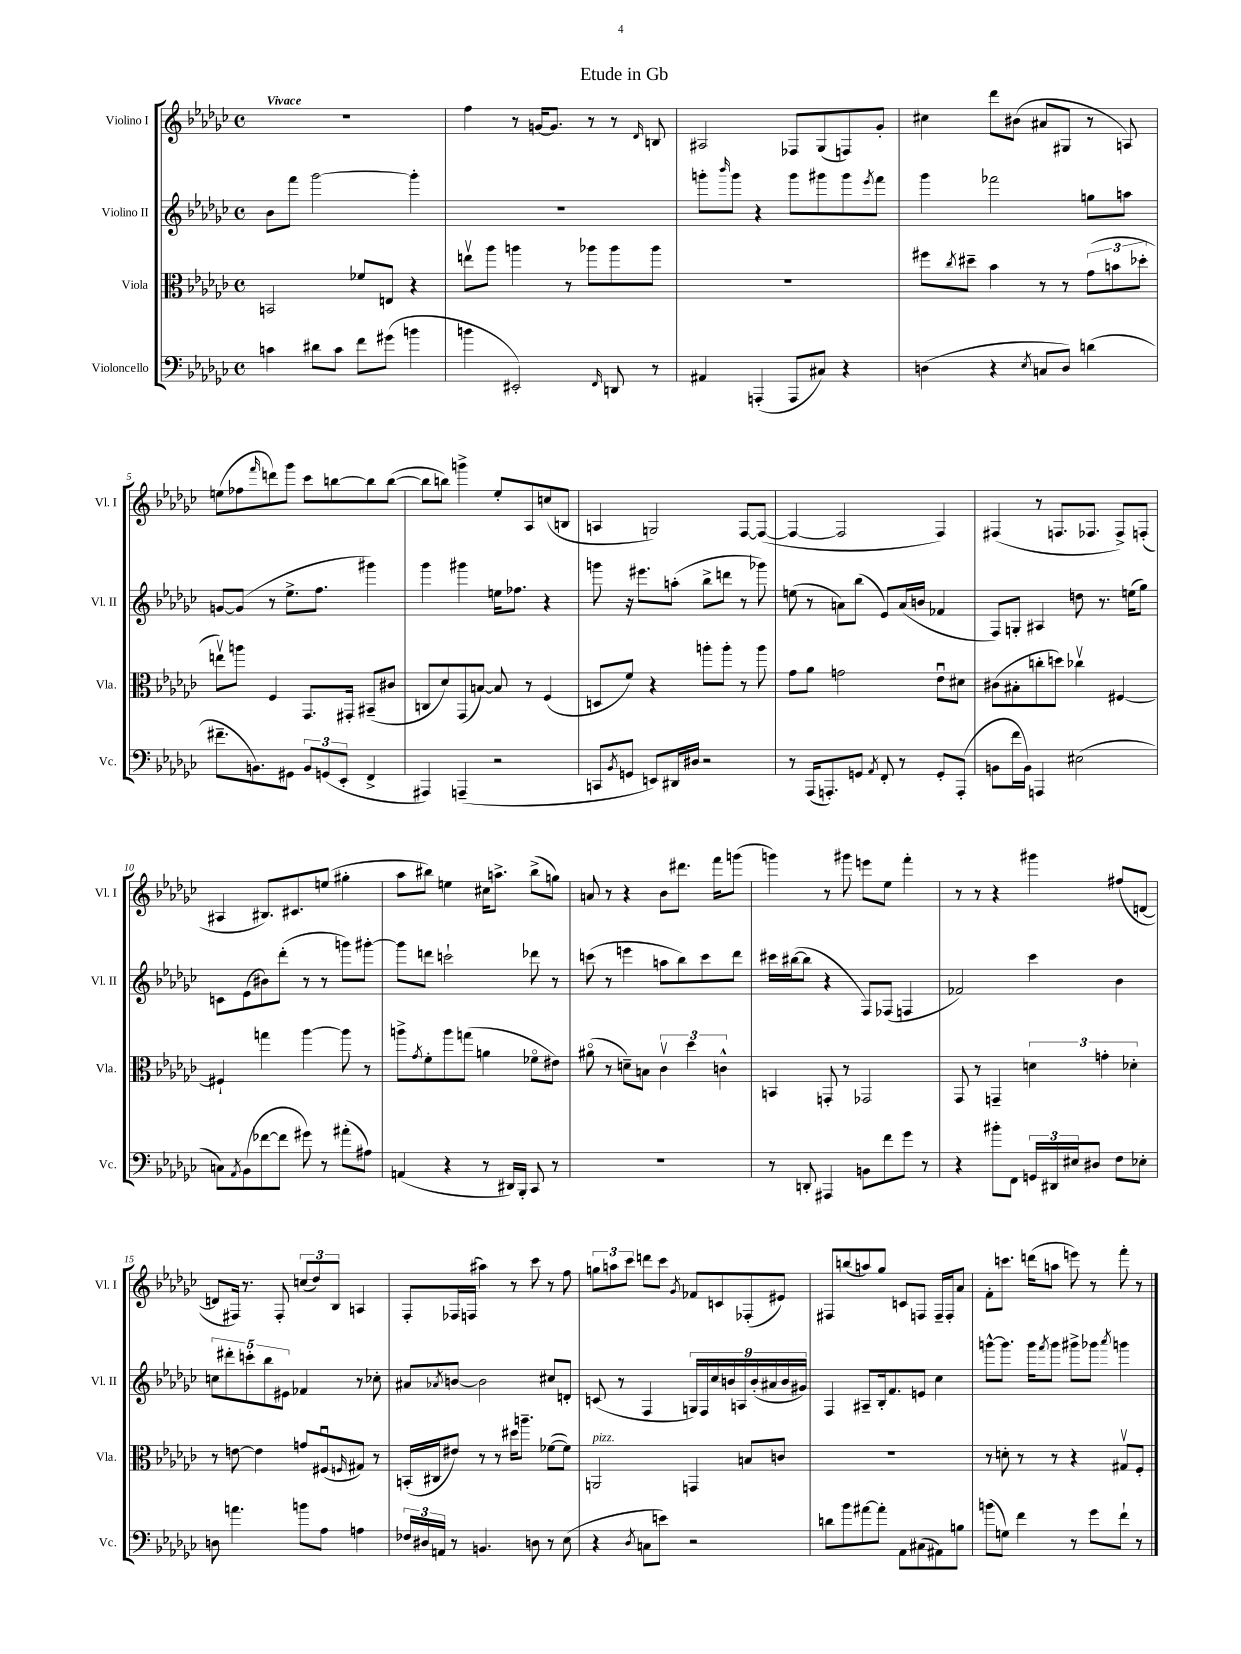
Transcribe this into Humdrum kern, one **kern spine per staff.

**kern	**kern	**kern	**kern
*staff4	*staff3	*staff2	*staff1
*clefF4	*clefC3	*clefG2	*clefG2
*k[b-e-a-d-g-c-]	*k[b-e-a-d-g-c-]	*k[b-e-a-d-g-c-]	*k[b-e-a-d-g-c-]
*M4/4	*M4/4	*M4/4	*M4/4
*met(c)	*met(c)	*met(c)	*met(c)
4c	2BB	8b-	1r
.	.	8fff	.
8d#	.	[2ggg-	.
8c	.	.	.
8f	8f-	.	.
(8g#	8E	.	.
4b	4r	4ggg-']	.
=	=	=	=
4b	8eev	1r	4ff
.	8aa-	.	.
2EE#')	4aa	.	8r
.	.	.	[16g
.	.	.	8.g]
.	8r	.	.
.	8aa-	.	8r
16qqFF	.	.	.
8DD	8aa-	.	8r
.	.	.	16qqd-
8r	8aa-	.	8B
=	=	=	=
4AA#	1r	8ggg'	2A#
.	.	16qqbbb-	.
.	.	8ggg	.
(4AAA'	.	4r	.
8AAA	.	8ggg	8F-
8C#)	.	8ggg#	(8G-
4r	.	8ggg#	8F)
.	.	8qeee-	.
.	.	8fff	8g-'
=	=	=	=
(4D	8ff#	4ggg-	4cc#
.	8qcc-	.	.
.	8dd#~	.	.
4r	4b-	2fff-	8ddd-
.	.	.	(8b#
8qE-	.	.	.
8C	8r	.	8a#
8D)	8r	.	8G#
(4d	(12g-	8gg	8r
.	12b	.	.
.	.	8aa	8A)
.	12dd-'	.	.
=	=	=	=
8.f#~	8eev)	[8g	(8ee
.	8aa	(8g]	8ff-
8.BB)	.	.	.
.	.	.	16qqfff
.	4F	8r	8ddd)
8GG#	.	8.ee-^	8ggg-
12BB	8.GG-	.	8ccc-
.	.	8.ff	.
(12GG	.	.	.
.	.	.	[8bb
12EE-'	.	.	.
.	16GG#'	.	.
4FF^	(8BB#~	4ggg#)	8bb]
.	8c#	.	([8bb
=	=	=	=
4AAA#)	8C	4ggg-	8bb]
.	8d-)	.	8bb)
(4AAA~	(8GG-	4ggg#	4ggg^
.	[8B)	.	.
2r	8B]	16ee	8ee-'
.	.	8.ff-	.
.	8r	.	8A-
.	(4F	4r	(8cc
.	.	.	8B
=	=	=	=
8CC	8D	8ggg	4A
8qBB-	.	.	.
8GG	8f)	16r	.
.	.	8.eee#	.
8EE)	4r	.	2G)
16DD#	.	(8aa'	.
16D#	.	.	.
2r	8aa'	8bb-^	.
.	8aa'	8ddd	.
.	8r	8r	[8F
.	8aa	8ggg-)	(8F_
=	=	=	=
8r	8g-	(8ee	4F_
(16AAA-	8a-	8r	.
8.AAA')	.	.	.
.	2g	8a)	2F]
8GG	.	(8bb-	.
8qAA-	.	.	.
8FF'	.	8e-)	.
8r	.	(16a	.
.	.	16b	.
8GG'	8e-u	4f-	4F)
(8AAA'	8d#	.	.
=	=	=	=
8BB	(8c#	8F)	(4F#
16f	8B#'	8G'	.
16BB)	.	.	.
4AAA	8cc'	4A#	8r
.	8dd)	.	8.F
(2E#	4cc-v	8dd	.
.	.	.	8.F-
.	.	8.r	.
.	[4F#	.	8F-^)
.	.	(16ee	.
.	.	8gg-)	(8F'
=	=	=	=
8C)	4F#`]	8c	4A#
8qAA-	.	.	.
(8BB-	.	(8e-	.
[8f-	4gg	8b#)	8.B#)
8f-]	.	(8ddd-'	.
.	.	.	8.c#
8g#)	[4aa-	8r	.
8r	.	8r	(8ee
(8a#'	8aa-]	8ggg)	4gg#'
8A#)	8r	[8ggg#'	.
=	=	=	=
(4AA	8aa^	8ggg#]	8aa-
.	8qg-	.	.
.	8f'	8ddd	8bb#)
4r	8aa	2ccc`	4ee
.	(8gg	.	.
8r	4a	.	16cc#
.	.	.	8.aa^
16DD#)	.	.	.
16BBB-'	.	.	.
8CC-	8f-o	8ddd-	(8bb#^
8r	8e#)	8r	8gg)
=	=	=	=
1r	(8a#o	(8ccc	8a
.	8r	8r	8r
.	8d~)	4eee	4r
.	8B	.	.
.	6c-v	8aa	8b-
.	.	8bb-)	8.ddd#
.	6dd-	.	.
.	.	8ccc	.
.	.	.	16fff
.	6c^^	.	.
.	.	8ddd-	(8ggg
=	=	=	=
8r	4BB	16ccc#	4ggg)
.	.	([16bb#	.
8DD'	.	8bb#]	.
4AAA#	8GG'	4r	8r
.	8r	.	8ggg#
8BB	2GG-	8F)	8eee
8f	.	(8F-	8ee-
8g-	.	4F	4fff'
8r	.	.	.
=	=	=	=
4r	8GG-	2f-)	8r
.	8r	.	8r
8b#'	4GG~	.	4r
8FF	.	.	.
24GG	6d	4ccc-	4ggg#
24DD#	.	.	.
24E#	.	.	.
8D#	.	.	.
.	6g'	.	.
8F	.	4b-	(8ff#
.	6d-'	.	.
8E-'	.	.	[8d
=	=	=	=
8D	8r	10cc	8d]
.	.	10ddd#'	.
4.a	[8e	.	16F#)
.	.	.	8.r
.	.	10ccc'	.
.	4e]	.	.
.	.	10bb-	.
.	.	.	8F#'
.	.	10e#	.
8b	8g	4f-	(12cc
.	.	.	12dd-)
8A-	(8F#u	.	.
.	.	.	12B-
.	16qqF	.	.
4A	8G#)	8r	4A
.	8r	8cc-'	.
=	=	=	=
24F-	(16BB'	8a#	8F'
24D#	.	.	.
.	16C#	.	.
24AA	.	.	.
.	.	8qa-	.
8r	8e#)	[8b	16F-
.	.	.	(16F
4.BB	8r	2b]	4aa#)
.	8r	.	.
.	16dd#	.	8r
.	8.aa~	.	.
8D	.	.	8ccc-
8r	([8f-	8cc#	8r
(8E-	8f-])	8d'	8ff
=	=	=	=
4r	2AA	(8c	12gg
.	.	.	12aa
.	.	8r	.
.	.	.	12ccc-
8qD-	.	.	.
8C	.	4F	8ddd
8e)	.	.	8ccc-
.	.	.	8qg-
2r	4GG	18G)	8f-
.	.	18F	.
.	.	18cc-	.
.	.	.	8c
.	.	18b	.
.	.	18A	.
.	8B	.	(8F-'
.	.	(18b'	.
.	.	18a#	.
.	8c	.	8e#)
.	.	18b	.
.	.	18g#)	.
=	=	=	=
8d	1r	4F	8F#
8b-	.	.	(8bb
[8a#	.	8A#~	8aa)
8a#']	.	16B-'	8gg-
.	.	8.f	.
8AA-	.	.	8c
(8C#	.	8e	8F
8AA#)	.	4cc-	16F~
.	.	.	16F'
8B	.	.	8a-
=	=	=	=
(8b	8r	[8ggg^^	8f'
8G)	8d'	8.ggg]	8.ccc
4f	8r	.	.
.	.	16ggg	(16ddd
.	.	8qfff	.
.	8r	8ggg	8aa
8r	4r	8ggg#^	8eee)
8g-	.	8ggg-	8r
.	.	8qaaa-	.
8f`	8G#v	4ggg	8fff'
8r	8F'	.	8r
==	==	==	==
*-	*-	*-	*-
